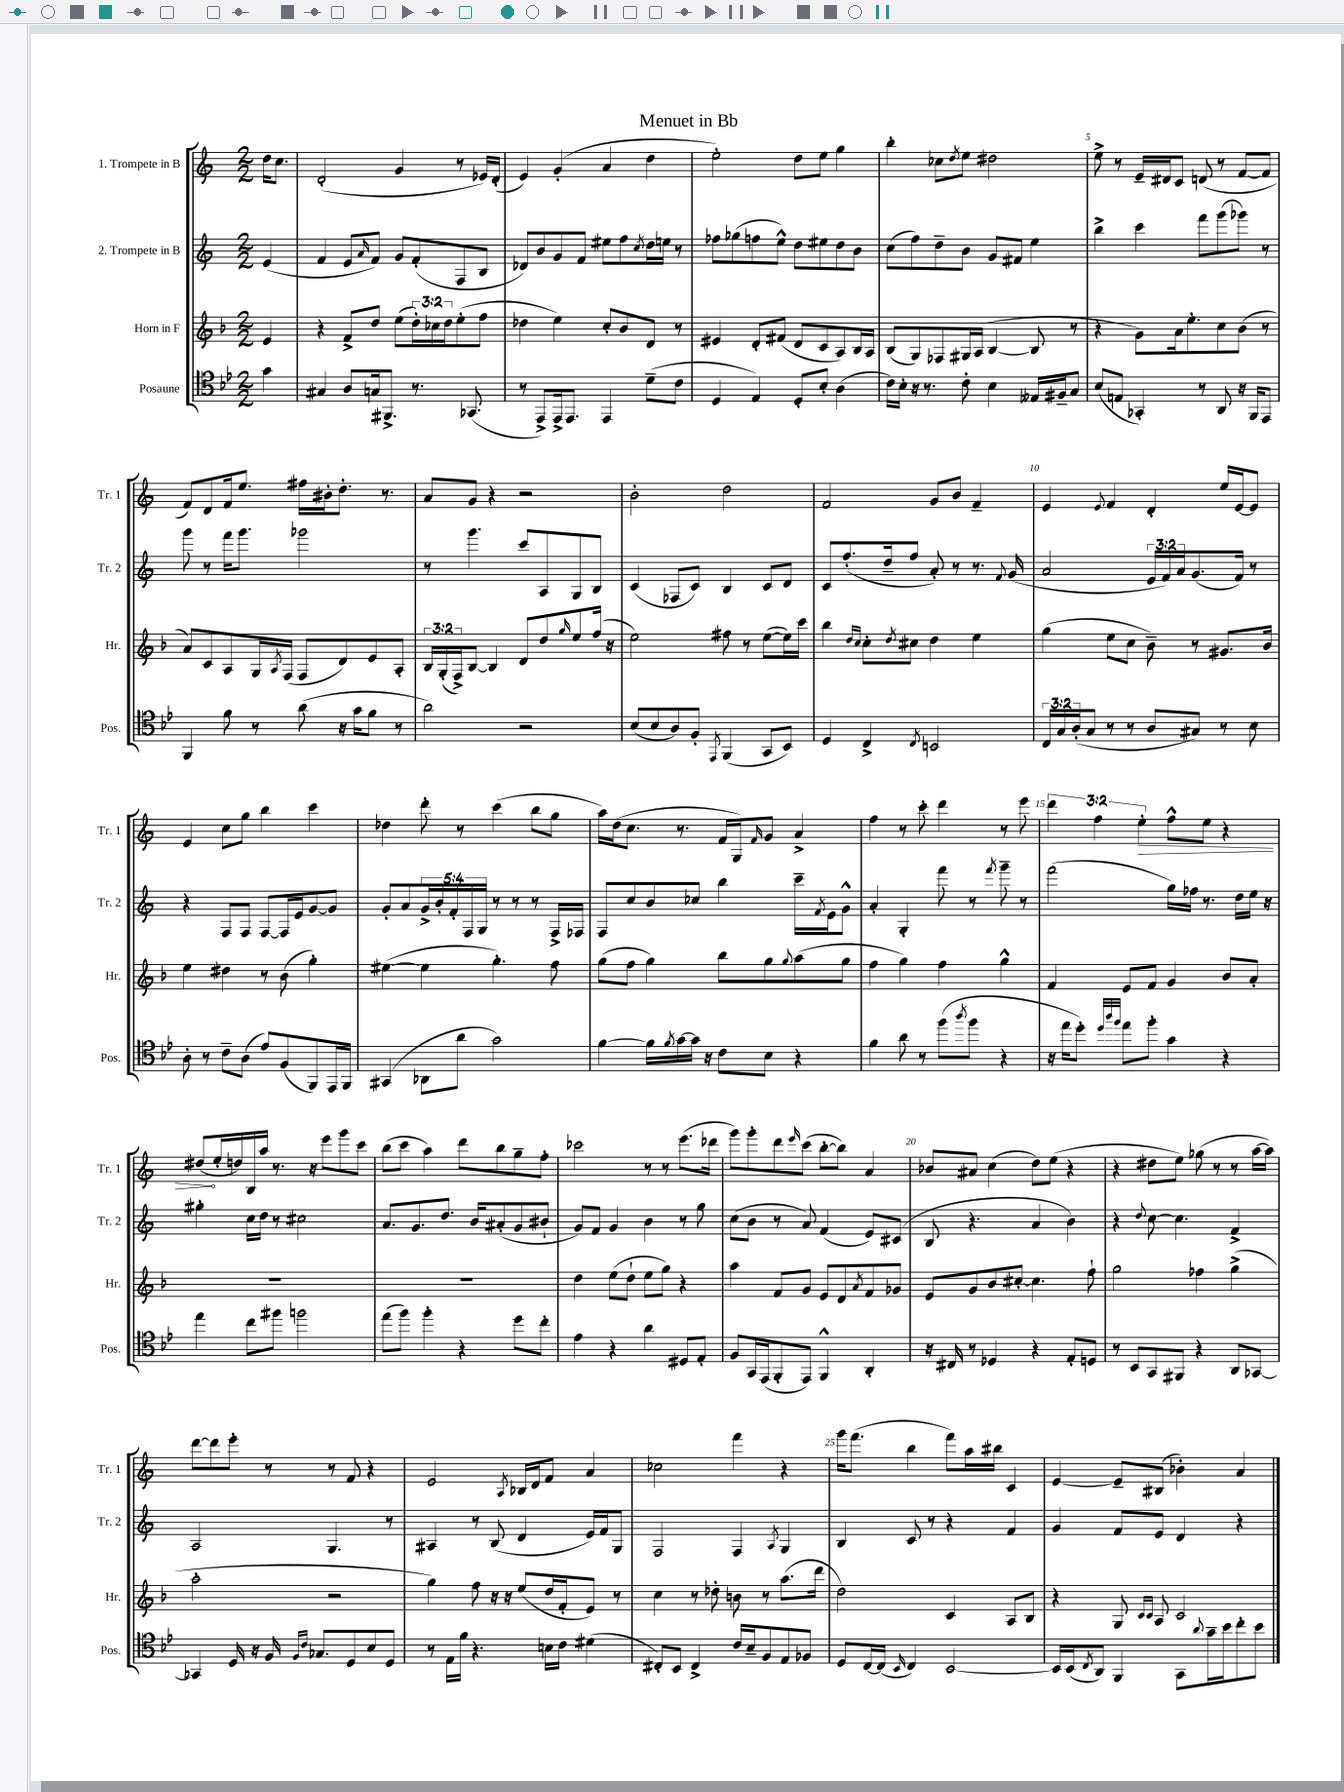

**kern	**kern	**kern	**kern
*staff4	*staff3	*staff2	*staff1
*clefC4	*clefG2	*clefG2	*clefG2
*k[b-e-]	*k[b-]	*k[]	*k[]
*M2/2	*M2/2	*M2/2	*M2/2
4g\	4e/	(4e/	16dd\LK
.	.	.	8.cc\J
=	=	=	=
4G#/	4r	4f/	(2d'/
8A/L	8f^/L	8e/L	.
.	.	16qqa/	.
16G/k	8dd/J	8f/J)	.
8.FF#^/J	.	.	.
.	(8ee\L	8g/L	4g/
8.r	24dd'\L)	(8f'/	.
.	24cc-\	.	.
.	24dd\J	.	.
.	(8ee'\	8F/	8r
(8.GG-/	.	.	.
.	8ff\J	8B/J	16e-/LL)
.	.	.	(16d'/JJ
=	=	=	=
8r	4dd-\	8d-/L)	4e/)
8EE-^/L)	.	8b/	.
16EE-^/k	4ee\)	8g/	(4g'/
8.EE-/J	.	.	.
.	.	8f/J	.
4EE-/	8cc'/L	8ee#\L	4a/
.	8b-/	8ff\	.
.	.	8qcc/	.
(8d~\L	8d/J	16dd\L	4dd\
.	.	16ee\JJ	.
8c\J	8r	8r	.
=	=	=	=
4D/	4e#/	8ff-\L	2ee'\)
.	.	(8gg-\	.
4E-/)	8d'/L	8ff\	.
.	(8f#/J	8ee^^\J)	.
8D'/L	8d/L	8dd\L	8dd\L
8B-'/J	8c/	8ee#\	8ee\J
(4A\	8A/)	8dd\	4gg\
.	16B-/L	8b\J	.
.	16A/JJ	.	.
=	=	=	=
16c\LL)	(8B-/L	(8cc\L	4bb'\
16B-'\JJ	.	.	.
16r	8G/)	8ff\)	.
8.r	.	.	.
.	8F-/	8dd~\	8cc-\L
.	.	.	8qdd/
8c'\	16G#/L	8b\J	8ee\J
.	(16A/JJ	.	.
4B-\	[4B-/	8g/L	2dd#\
.	.	8f#/J	.
16E--/LL	8B-/]	4ee\	.
16F#~/J	.	.	.
8G/J	8r	.	.
=	=	=	=
(8B-/L	4r	4bb^\	8ee^\
8E/J	.	.	8r
4GG-'/)	8g\L)	4ccc\	16e~/LL
.	.	.	16d#/J
.	16a\k	.	8c/J
.	8.ee'\	.	.
8r	.	8fff\L	(8d/
8AA/	8cc\	(8ggg\	8r
16r	(8b-\J	8ggg-\J)	[8f/L
16FF/LK	.	.	.
8EE-/J	8r	8r	8f/]J
=	=	=	=
4FF/	8a/L)	8ggg\	8f/L)
.	8c/	8r	8d/
8f\	8A/	16fff\LK	16f/k
.	.	8.ggg\J	8.ee/J
8r	16G/L	.	.
.	8qA/	.	.
.	(16F/JJ	.	.
(8a\	8F/L	2ggg-\	16ff#\LL
.	.	.	16b#'\J
16r	8d/)	.	8.dd'\J
16g\LK	.	.	.
8f\J	8e/	.	.
.	.	.	8.r
8r	8A'/J	.	.
=	=	=	=
2a\)	24B-/LL	8r	8a/L
.	(24G'/	.	.
.	24F^/J)	.	.
.	[8B-/J	4.ggg\	8g/J
.	4B-/]	.	4r
2r	8d/L	8ccc/L	2r
.	8dd/	8A/	.
.	16qqgg/	.	.
.	8ee/	8G/	.
.	(16ff/Jk	8B/J	.
.	16r	.	.
=	=	=	=
(8B-/L	2ee\)	(4c/	2b'\
8B-/	.	.	.
8A/)	.	8F-/L	.
8F'/J	.	8c/J)	.
8qEE-/	.	.	.
(4FF/	8ff#\	4B/	2dd\
.	8r	.	.
8GG/L	([8ee\L	8c/L	.
8BB-/J)	16ee\]L)	8d/J	.
.	16ccc\JJ	.	.
=	=	=	=
4D/	4bb-\	8c/L	2f/
.	.	(8.ff'/	.
.	16qqdd/LL	.	.
.	16qqcc/JJ	.	.
4C^/	8cc'\L	.	.
.	.	16dd~/k	.
.	8qdd/	.	.
.	8cc#\J	8ff/J	.
8qC/	.	.	.
2BB/	4dd\	8a'/)	8g/L
.	.	8r	8b/J
.	4ee\	8.r	4f~/
.	.	8qqf/	.
.	.	(16g/	.
=	=	=	=
24C/LL	(4gg\	2a/	4e/
24G/	.	.	.
(24A'/J	.	.	.
8G/J	.	.	.
.	.	.	8qqe/
8r	8ee\L	.	4f/
8r	8cc\J	.	.
8A/L	8b-~\)	24e/LL	4d'/
.	.	24f/)	.
.	.	24a/J	.
8G#/J)	8r	(8.g/	.
8r	8.g#/L	.	16ee/LL
.	.	16f/Jk)	[16e/J
8B-\	.	8r	8e/]J
.	16b-/Jk	.	.
=	=	=	=
8A'\	4ee\	4r	4e/
8r	.	.	.
8c~\L	4dd#\	8F/L	8cc\L
(8A\J	.	8F/J	8gg\J
8e-/L)	8r	[8F/L	4bb\
(8F/	(8b-\	16F/]L	.
.	.	16e/J	.
8FF/)	4gg'\)	[8g/	4ccc\
16EE-/L	.	8g/]J	.
16FF/JJ	.	.	.
=	=	=	=
(4GG#/	([4ee#\	8g'/L	4dd-\
.	.	8a/	.
8AA-\L	4ee#\]	20g^/L	8ddd'\
.	.	20b'/	.
.	.	20f'/	.
8a\J	.	.	8r
.	.	20F/	.
.	.	20G/JJ	.
2g\)	4.gg'\)	8r	(4ccc\
.	.	8r	.
.	.	8r	8bb\L
.	8ff\	16F^/LL	8gg\J
.	.	16F-/JJ	.
=	=	=	=
[4f\	(8gg\L	8F/L	16aa\LL)
.	.	.	(16dd\J
.	8ff\J	8cc/	8.cc\J
16f\]LL	4gg\)	8b/	.
8qf/	.	.	.
[16g\	.	.	8.r
16g\]JJ	.	8cc-/J	.
16r	.	.	.
8c\L	8bb-\L	4bb\	16f/LL
.	.	.	16G/J)
.	.	.	16qqf/
8B-\J	8gg\	.	8g/J
.	8qqgg/	.	.
4r	(8aa\	16ccc~\LL	4a^/
.	.	8qf/	.
.	.	16e\J	.
.	8gg\J	8g^^\J	.
=	=	=	=
4f\	4ff\	4a'/	4ff\
8a\	4gg\)	4G'/	8r
8r	.	.	8ccc'\
(8ff\L	4ff\	8fff\	4ddd\
8qaa/	.	.	.
8ff\J	.	8r	.
.	.	8qfff/	.
4r	4gg^^\	8ggg~\	8r
.	.	8r	8eee\
=	=	=	=
16r	4f/	(2fff\	6ddd\
16ee-\LK	.	.	.
8dd'\J)	.	.	.
.	.	.	6ff\
32qqdd/LLL	.	.	.
32qqaa/	.	.	.
32qqff/JJJ	.	.	.
8ee-\L	8e/L	.	.
.	.	.	6ee'\
8ff'\J	8f/J	.	.
4g\	4g/	16gg\LL)	8ff^^\L
.	.	16ff-\JJ	.
.	.	8.r	8ee\J
4r	8b-/L	.	4r
.	.	16dd\LL	.
.	8a'/J	16ee\JJ	.
.	.	16r	.
=	=	=	=
4ee-\	1r	4gg#'\	(8dd#/L
.	.	.	16ee'/L
.	.	.	16dd/)
8cc\L	.	16cc\LL	16B/
.	.	16dd\JJ	16aa/JJ
8ff#\J	.	8r	8.r
2ff\	.	2cc#\	.
.	.	.	16r
.	.	.	8eee\L
.	.	.	8ggg\
.	.	.	8ccc\J
=	=	=	=
(8ee-\L	1r	8.a/L	(8bb\L
8ff\J)	.	.	8ccc\J
.	.	8.g/	.
4ff'\	.	.	4aa\)
.	.	8.dd/J	.
4r	.	.	8ddd\L
.	.	16b/LK	.
.	.	(8a#'/	8bb\
8dd\L	.	8g/	8gg~\
8cc'\J	.	8b#`/J	8ff'\J
=	=	=	=
4e-\	4dd\	8g/L)	2ccc-\
.	.	8f/J	.
4r	(8ee\L	4g/	.
.	8dd`\J	.	.
4a\	8ee\L	4b\	8r
.	8gg\J)	.	8r
8D#/L	4r	8r	(8.eee\L
8E-'/J	.	8gg\	.
.	.	.	16ddd-\Jk
=	=	=	=
8F/L	4aa\	(8cc\L	8ggg\L)
16GG/L	.	8b\J	8ggg'\
(16EE-/J	.	.	.
8FF'/	8f/L	8r	8ddd\
.	.	.	16qqeee/
8EE-/J)	8g/J	8a/)	(8ccc\J
4FF^^/	8e/L	(4f/	[8bb'\L
.	8d/	.	8bb\]J)
.	8qa/	.	.
4AA'/	8f/	8e/L)	4a/
.	8g-/J	(8c#/J	.
=	=	=	=
16r	8e/L	8B/	8b-/L
16C#/	.	.	.
8r	8g/	4.r	8a#/J
4D-/	8b-/	.	(4cc\
.	[8cc#'/J	.	.
4r	4.cc#\]	4a/	8dd\L)
.	.	.	(8ee\J
8E-'/L	.	4b\)	4r
8D/J	8ff`\	.	.
=	=	=	=
8r	2gg\	4r	4r
8BB-/L	.	.	.
.	.	8qqdd/	.
8GG/	.	[8cc\	8dd#\L
8FF#/J	.	4.cc\]	8ee\J)
4r	4ff-\	.	(8gg-\
.	.	.	8r
8AA/L	(4gg^\	4f^/	8r
[8GG-/J	.	.	[16aa\LL
.	.	.	16aa\]JJ)
=	=	=	=
4GG-/]	2aa'\	2A/	[8ddd\L
.	.	.	8ddd\]
16D/	.	.	8eee'\J
16r	.	.	.
16F/	.	.	8r
16qqF/LL	.	.	.
16qqc/JJ	.	.	.
8.G-/L	.	.	.
.	2r	4.G/	8r
8D/	.	.	8f/
8B-/	.	.	4r
8D/J	.	8r	.
=	=	=	=
8r	4gg\)	4A#/	2e/
16E-\LL	.	.	.
16f\JJ	.	.	.
4.r	8ff\	8r	.
.	16r	(8B/	.
.	16r	.	.
.	.	.	8qA/
.	(8ee/L	4d/	16B-/LL
.	.	.	16d/J
16B\LL	16dd/L	.	8f/J
16c\JJ	16f'/J	.	.
(4d#\	8e/J)	16e/LL)	4a/
.	.	16f/J	.
.	8r	8G/J	.
=	=	=	=
8C#'/L)	4cc\	2F/	2cc-\
8BB-/J	.	.	.
4C#^/	8r	.	.
.	8dd-'\	.	.
16c/LL	8b\	4F/	4fff\
16B-~/J	.	.	.
8F/	8r	.	.
.	.	8qA/	.
8E-/	(8.aa\L	4G/	4r
8F-/J	.	.	.
.	16ddd\Jk	.	.
=	=	=	=
8D/L	2dd\)	4B/	16ggg\LK
.	.	.	(8.fff\J
[16C/L	.	.	.
(16C/]JJ	.	.	.
16qqBB-/	.	.	.
4C/)	.	8c/	4bb\
.	.	8r	.
[2BB-/	4c/	4r	8fff\L)
.	.	.	16aa\L
.	.	.	16bb#\JJ
.	8A/L	4f/	4c/
.	8B-/J	.	.
=	=	=	=
16BB-/]LL	4r	4g/	[4e/
(16BB-/J	.	.	.
8qC/	.	.	.
8AA/J)	.	.	.
4FF/	8G/	8f/L	8e~/]L
.	16qqc/LL	.	.
.	16qqc/JJ	.	.
.	8A/	8e/J	(8B#/J
8GG\L	2c/	4d/	4b-'\)
8qqa/	.	.	.
16g~\L	.	.	.
16b-\J	.	.	.
8cc'\	.	4r	4a/
8b-\J	.	.	.
==	==	==	==
*-	*-	*-	*-
